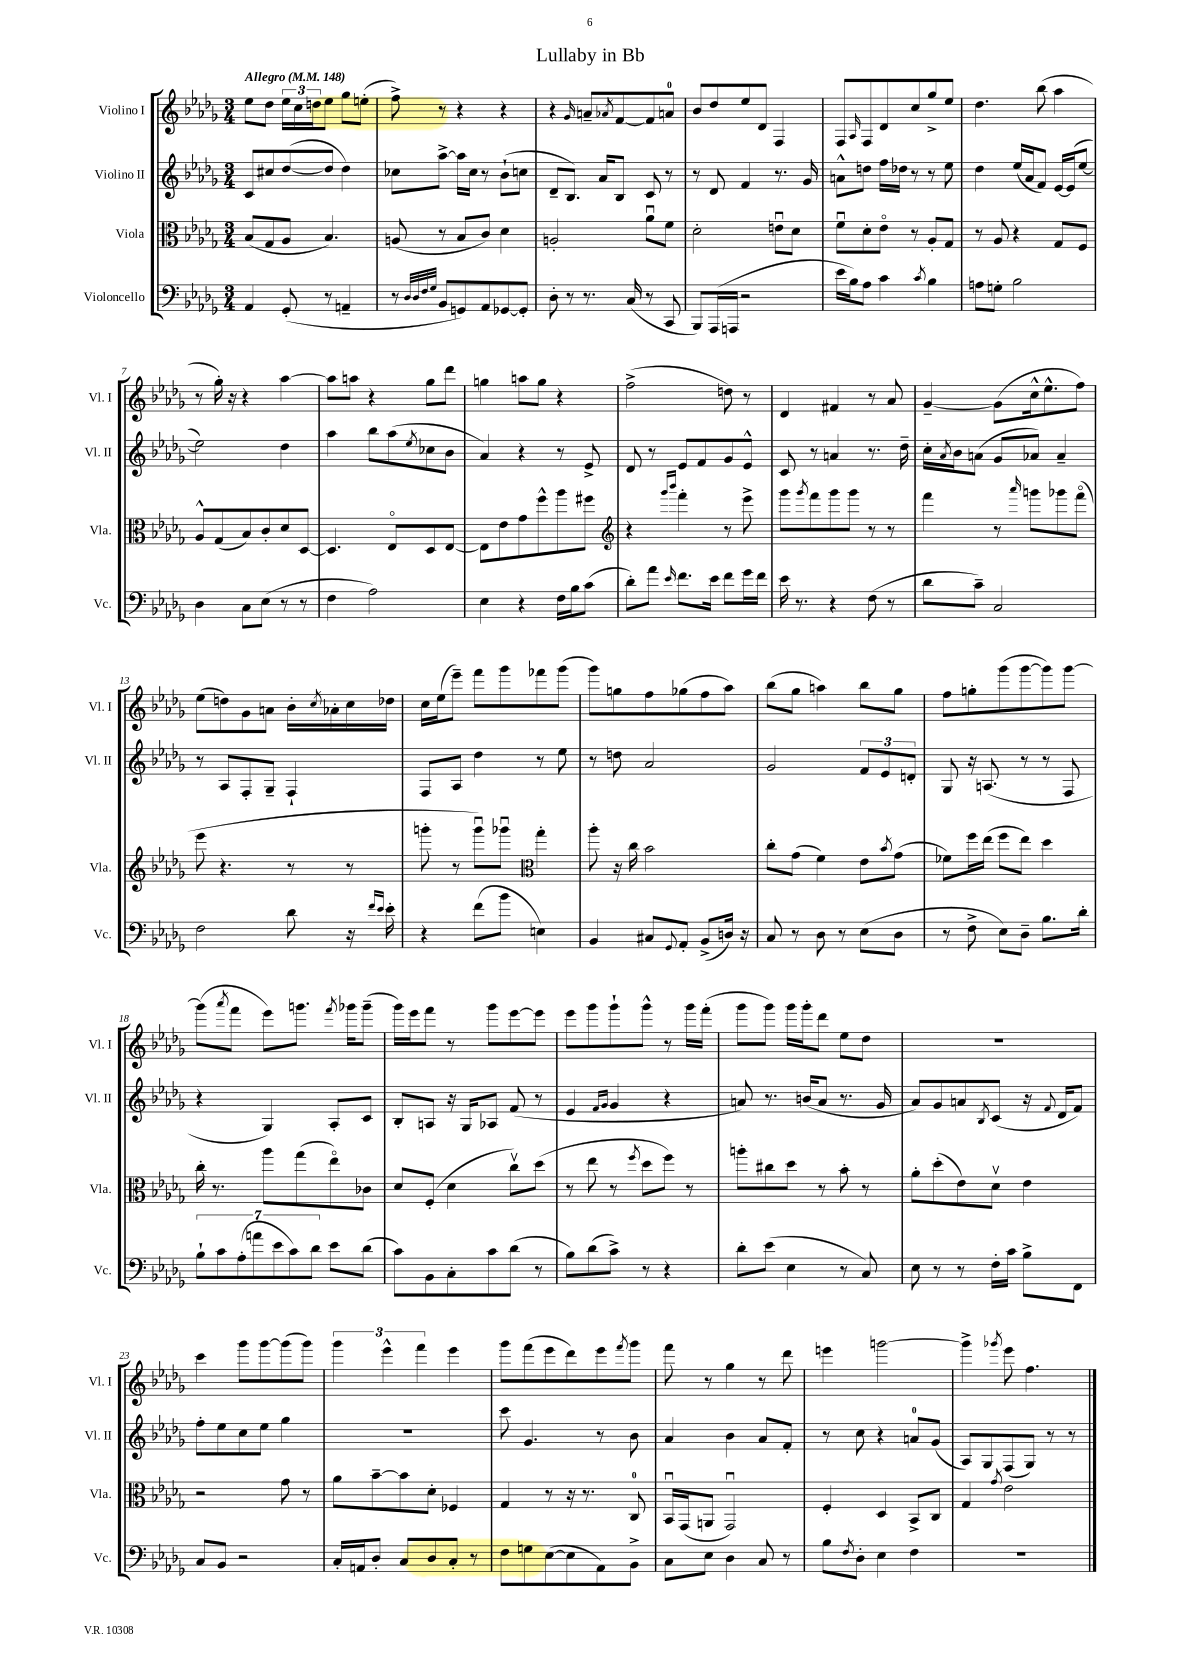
\header { title = "Lullaby in Bb" }
<<
\new StaffGroup <<
\new Staff = "s0" \with { instrumentName = "Violino I" shortInstrumentName = "Vl. I" } {
    \clef treble \key des \major \numericTimeSignature \time 3/4 \tempo "Allegro" 4 = 148
    ees''8 des''8 \tuplet 3/2 { ees''16 c''16 d''16 } ees''8 ges''8 e''8-.( |
    f''8->) r8 r4 r4 |
    r4 \grace { ges'16 } a'8-- \acciaccatura { aes'8 } f'8~ f'8 a'8-0 |
    bes'8 des''8 ees''8 des'8 f4 |
    f8 \grace { aes16 } f8 des'8 c''8 ges''8-> ees''8 |
    des''4. bes''8( aes''4 |
    r8 ges''16-.) r16 r4 aes''4~ |
    aes''8 a''8 r4 ges''8 des'''8 |
    g''4 a''8 g''8 r4 |
    f''2->( d''8) r8 |
    des'4 fis'4 r8 aes'8 |
    ges'4~-- ges'8( c''16-^ ees''8.-^ f''8) |
    ees''8( d''8) ges'8 a'8 bes'16-. \acciaccatura { c''8 } aes'16-. c''16 des''16 |
    c''16 ees''16( ees'''8--) f'''8 ges'''8 fes'''8 ges'''8( |
    ges'''8) g''8 f''8 ges''8( f''8 aes''8) |
    bes''8( ges''8 a''4) bes''8 ges''8 |
    f''8 g''8-. ges'''8( ges'''8~ ges'''8) ges'''8~ |
    ges'''8( \acciaccatura { aes'''8 } f'''8 ees'''8) g'''8. \acciaccatura { f'''8 } ges'''16 ges'''8--( |
    ges'''16) ees'''16 f'''8 r8 ges'''8 ees'''8~ ees'''8 |
    ees'''8 ges'''8 ges'''8-! ges'''8-^ r8 ges'''16 f'''16-.( |
    ges'''8 ges'''8) ges'''16 ges'''16-. des'''8 ees''8 des''8 |
    R2. |
    c'''4 ges'''8 ges'''8~ ges'''8( ges'''8) |
    \tuplet 3/2 { ges'''4 ees'''4-^ f'''4 } ees'''4 |
    ges'''8 f'''8( ees'''8 des'''8) ees'''8 \acciaccatura { f'''8 } ges'''8 |
    f'''8 r8 ges''4 r8 des'''8 |
    e'''4 g'''2~ |
    g'''4-> \acciaccatura { ges'''8 } ees'''8 f''4. \bar "|." |
}
\new Staff = "s1" \with { instrumentName = "Violino II" shortInstrumentName = "Vl. II" } {
    \clef treble \key des \major \numericTimeSignature \time 3/4
    c'8 cis''8 des''8~( des''8 des''4) |
    ces''8 aes''8~-> aes''16 ces''16 r8 bes'8-!( c''8 |
    des'8-- bes8.) aes'16 bes8 c'8 r8 |
    r8 des'8 f'4 r8. ges'16 |
    a'8-^ d''8 f''16 des''16 r8 r8 ees''8 |
    des''4 ees''16( aes'16 f'8) ees'16~ ees'16( ees''8~ |
    ees''2) des''4 |
    aes''4 bes''8 aes''8( \acciaccatura { ees''8 } ces''8 bes'8 |
    aes'4) r4 r8 ees'8-> |
    des'8 r8 ees'8 f'8 ges'8 ees'8-^ |
    c'8 r8 a'4 r8. des''16-- |
    c''16-. \acciaccatura { aes'8 } bes'16 a'8( ges'8 aes'8) aes'4-- |
    r8 aes8 f8-. ges8-- f4-! |
    f8 aes8 des''4 r8 ees''8 |
    r8 d''8 aes'2 |
    ges'2 \tuplet 3/2 { f'8 ees'8 d'8-. } |
    ges8 r16 a8.( r8 r8 f8 |
    r4 ges4) aes8-. c'8 |
    bes8-. a8 r16 ges16 aes8 f'8( r8 |
    ees'4 \grace { f'16 ges'16 } ges'4 r4 |
    a'8) r8. b'16( a'8 r8. ges'16 |
    aes'8) ges'8 a'8 \acciaccatura { bes8 } c'8( r16 \appoggiatura { f'8 } des'16 f'8) |
    f''8-. ees''8 c''8 ees''8 ges''4 |
    R2. |
    c'''8 ges'4. r8 bes'8 |
    aes'4 bes'4 aes'8 f'8-. |
    r8 c''8 r4 a'8-0 ges'8( |
    aes8) ges8 f8( ges8) r8 r8 \bar "|." |
}
\new Staff = "s2" \with { instrumentName = "Viola" shortInstrumentName = "Vla." } {
    \clef alto \key des \major \numericTimeSignature \time 3/4
    bes8( ges8 aes8 bes4.) |
    a8( r8 bes8 c'8) des'4 |
    a2-. aes'8\downbow f'8 |
    des'2-. e'8\downbow des'8 |
    f'8\downbow des'8-. ees'8\flageolet r8 aes8-. ges8 |
    r8 aes8 r4 ges8 f8 |
    aes8-^ ges8( bes8) c'8-. des'8 des8~ |
    des4. ees8\flageolet des8 ees8~ |
    ees8 ees'8 ges'8 f''8-^ aes''8 fis''8 |
    \clef treble r4 \grace { ges'''16 bes'''16 } f'''4-. r8 ees'''8-> |
    ges'''8 \acciaccatura { ges'''8 } f'''8 ges'''8 ges'''8 r8 r8 |
    f'''4 r8 \grace { aes'''16 } g'''8 ges'''8 f'''8\flageolet( |
    ees'''8 r4. r8 r8 |
    g'''8-. r8 g'''8\downbow) ges'''8\downbow \clef alto ges''4-. |
    aes''8-. r16 c''16 bes'2 |
    c''8-. ges'8( f'4) ees'8 \acciaccatura { bes'8 } ges'8( |
    fes'8) f''16 ees''16( f''8 ees''8) des''4 |
    c''16-. r8. aes''8 ges''8( ees''8\flageolet) ces'8 |
    des'8 f8-.( des'4 c''8\upbow) des''8( |
    r8 ees''8 r8 \acciaccatura { f''8 } des''8 f''8) r8 |
    a''8-. cis''8 des''8 r8 bes'8-. r8 |
    aes'8-. des''8-.( ees'8) des'8\upbow ees'4 |
    r2 ges'8 r8 |
    aes'8 bes'8~-- bes'8 des'8-. fes4 |
    ges4 r8 r16 r8. c8-0 |
    bes,16\downbow ges,16( a,8 ges,2\downbow) |
    f4-. des4 bes,8-> c8 |
    ges4 \acciaccatura { ges'8 } ees'2 \bar "|." |
}
\new Staff = "s3" \with { instrumentName = "Violoncello" shortInstrumentName = "Vc." } {
    \clef bass \key des \major \numericTimeSignature \time 3/4
    aes,4 ges,8-.( r8 a,4-- |
    r8 \grace { des32 des32 f32 ges32 } bes,8 g,8) aes,8 ges,8~ ges,8-. |
    des8-. r8 r8. c16( r8 c,8 |
    bes,,8) aes,,16( a,,16 r2 |
    ees'16 bes16) aes8 c'4 \acciaccatura { c'8 } bes4 |
    a8 g8-. bes2 |
    des4 c8 ees8( r8 r8 |
    f4 aes2) |
    ees4 r4 f16 bes16 c'8( |
    des'8-.) aes'8 \grace { ees'16 } f'8. ees'16 f'8 ges'16 f'16 |
    ees'16 r8. r4 f8( r8 |
    des'8 c'8--) c2 |
    f2 des'8 r16 \grace { f'16 ees'16 } ees'16-. |
    r4 f'8( bes'8 e4) |
    bes,4 cis8 \appoggiatura { ges,8 } aes,8-. bes,8->( d16) r16 |
    c8 r8 des8 r8 ees8( des8 |
    r8 f8-> ees8) des8-- bes8. des'16-. |
    \tuplet 7/4 { bes8-! c'8 aes8-.( a'8 ees'8 c'8) des'8 } ees'8 des'8( |
    c'8) bes,8 c8-. c'8 des'8( r8 |
    bes8) des'8( c'8->) r8 r4 |
    des'8-. ees'8( ees4 r8 c8) |
    ees8 r8 r8 f16-. c'16 bes8-> f,8 |
    c8 bes,8 r2 |
    c16-. a,16 des8-. c8 des8 c8-. r8 |
    f8 g8 ees8~( ees8 aes,8) bes,8-> |
    c8 ees8 des4 c8 r8 |
    bes8 \acciaccatura { f8 } des8-. ees4 f4 |
    R2. \bar "|." |
}
>>
>>
